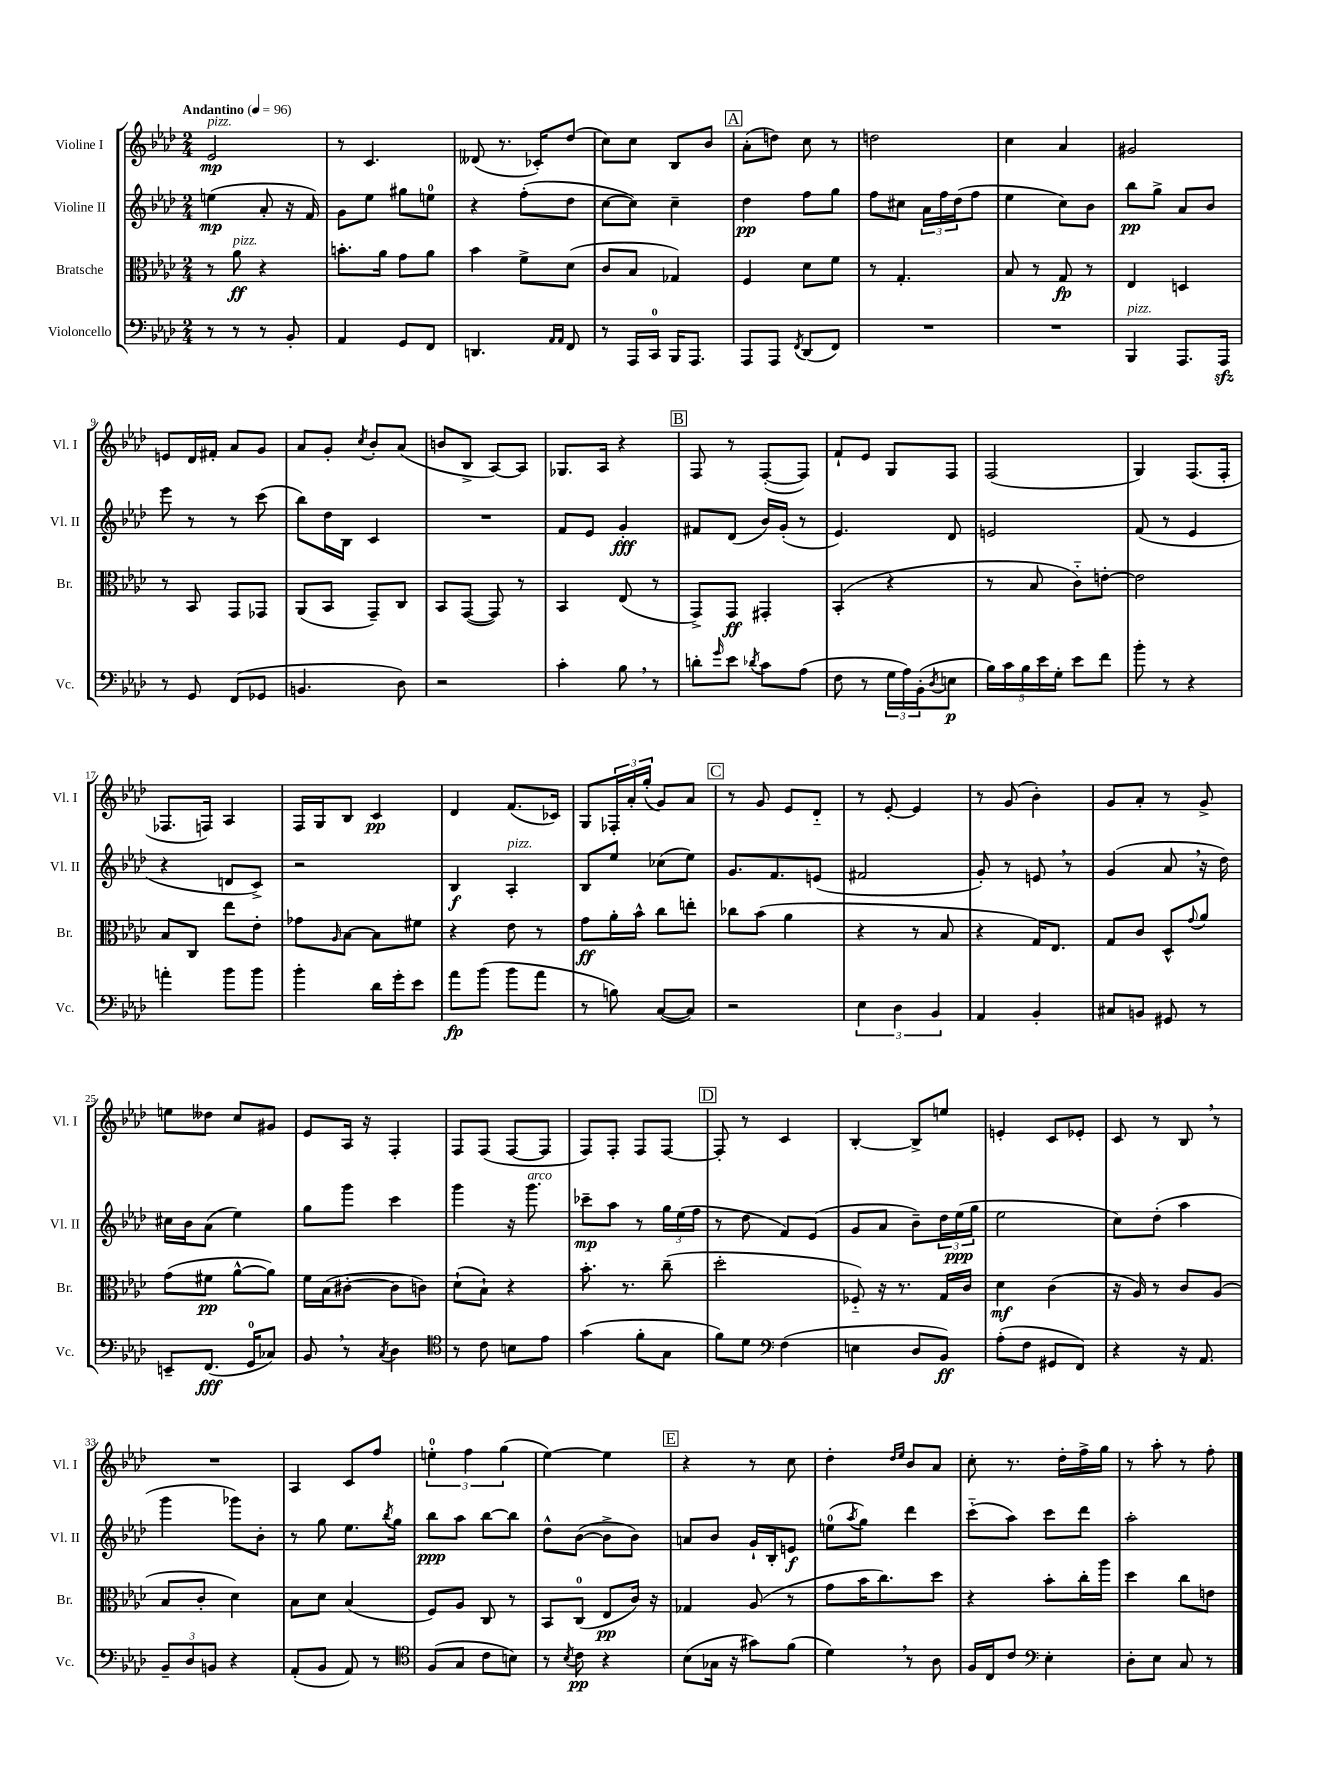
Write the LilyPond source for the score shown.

<<
\new StaffGroup <<
\new Staff = "s0" \with { instrumentName = "Violine I" shortInstrumentName = "Vl. I" } {
    \clef treble \key aes \major \numericTimeSignature \time 2/4 \tempo "Andantino" 4 = 96
    ees'2\mp^\markup { \italic "pizz." } |
    r8 c'4. |
    deses'8( r8. ces'16-.) des''8( |
    c''8) c''8 bes8 bes'8 |
    \mark \markup { \box "A" } aes'8-.( d''8) c''8 r8 |
    d''2 |
    c''4 aes'4 |
    gis'2 |
    e'8 des'16 fis'16-. aes'8 g'8 |
    aes'8 g'8-. \acciaccatura { c''8 } bes'8-. aes'8( |
    b'8 bes8-> aes8~) aes8 |
    ges8. aes16 r4 |
    \mark \markup { \box "B" } f8 r8 f8~-.( f8) |
    f'8-! ees'8 g8 f8 |
    f2( |
    g4) f8.( f16-. |
    fes8. f16) aes4 |
    f16 g16 bes8 c'4\pp |
    des'4 f'8.( ces'16) |
    g8 \tuplet 3/2 { fes16-. aes'16-. g''16-.( } g'8) aes'8 |
    \mark \markup { \box "C" } r8 g'8 ees'8 des'8-_ |
    r8 ees'8~-. ees'4 |
    r8 g'8( bes'4-.) |
    g'8 aes'8-. r8 g'8-> |
    e''8 deses''8 c''8 gis'8 |
    ees'8 aes16 r16 f4-. |
    f8 f8( f8~ f8 |
    f8) f8-. f8 f8~ |
    \mark \markup { \box "D" } f8-. r8 c'4 |
    bes4~-. bes8-> e''8 |
    e'4-. c'8 ees'8-. |
    c'8 r8 bes8 \breathe r8 |
    R2 |
    aes4 c'8 f''8 |
    \tuplet 3/2 { e''4-0-. f''4 g''4( } |
    ees''4~) ees''4 |
    \mark \markup { \box "E" } r4 r8 c''8 |
    des''4-. \grace { des''16 ees''16 } bes'8 aes'8 |
    c''8-. r8. des''16-. f''16-> g''16 |
    r8 aes''8-. r8 f''8-. \bar "|." |
}
\new Staff = "s1" \with { instrumentName = "Violine II" shortInstrumentName = "Vl. II" } {
    \clef treble \key aes \major \numericTimeSignature \time 2/4
    e''4\mp( aes'8-. r16 f'16) |
    g'8 ees''8 gis''8 e''8-0 |
    r4 f''8-.( des''8 |
    c''8~ c''8) c''4-- |
    \mark \markup { \box "A" } des''4\pp f''8 g''8 |
    f''8 cis''8 \tuplet 3/2 { aes'16 f''16 des''16( } f''8 |
    ees''4 c''8) bes'8 |
    bes''8\pp g''8-> aes'8 bes'8 |
    ees'''8 r8 r8 c'''8( |
    bes''8) des''16 bes16 c'4 |
    R2 |
    f'8 ees'8 g'4-.\fff |
    \mark \markup { \box "B" } fis'8 des'8( bes'16) g'16-.( r8 |
    ees'4.) des'8 |
    e'2 |
    f'8( r8 ees'4 |
    r4 d'8 c'8->) |
    r2 |
    bes4\f aes4-.^\markup { \italic "pizz." } |
    bes8 ees''8 ces''8( ees''8) |
    \mark \markup { \box "C" } g'8. f'8. e'8( |
    fis'2 |
    g'8-.) r8 e'8 \breathe r8 |
    g'4( aes'8 \breathe r16 des''16) |
    cis''16 bes'16 aes'8( ees''4) |
    g''8 g'''8 c'''4 |
    g'''4 r16 g'''8.^\markup { \italic "arco" } |
    ces'''8--\mp aes''8 r8 \tuplet 3/2 { g''16 ees''16( f''16 } |
    \mark \markup { \box "D" } r8 des''8 f'8) ees'8( |
    g'8 aes'8 bes'8--) \tuplet 3/2 { des''16 ees''16\ppp( g''16 } |
    ees''2 |
    c''8) des''8-.( aes''4 |
    g'''4 ges'''8) bes'8-. |
    r8 g''8 ees''8. \acciaccatura { bes''8 } g''16 |
    bes''8\ppp aes''8 bes''8~ bes''8 |
    des''8-^ bes'8~( bes'8-> bes'8) |
    \mark \markup { \box "E" } a'8 bes'8 g'16-! bes16-. e'8\f |
    e''8-0( \acciaccatura { aes''8 } g''8) des'''4 |
    c'''8-_( aes''8) c'''8 des'''8 |
    aes''2-. \bar "|." |
}
\new Staff = "s2" \with { instrumentName = "Bratsche" shortInstrumentName = "Br." } {
    \clef alto \key aes \major \numericTimeSignature \time 2/4
    r8 aes'8\ff^\markup { \italic "pizz." } r4 |
    b'8.-. aes'16 g'8 aes'8 |
    bes'4 f'8-> des'8( |
    c'8 bes8 ges4) |
    \mark \markup { \box "A" } f4 des'8 f'8 |
    r8 g4.-. |
    bes8 r8 g8\fp r8 |
    ees4 d4 |
    r8 bes,8 g,8 ges,8 |
    aes,8( bes,8 g,8--) c8 |
    bes,8 g,8~( g,8) r8 |
    bes,4 ees8( r8 |
    \mark \markup { \box "B" } g,8->) g,8\ff gis,4-. |
    bes,4-.( r4 |
    r8 bes8 c'8-_) e'8~-. |
    e'2 |
    bes8 c8 ees''8 ees'8-. |
    ges'8 \grace { aes16 } bes8~ bes8 fis'8 |
    r4 ees'8 r8 |
    g'8\ff aes'16-. bes'16-^ c''8 e''8-. |
    \mark \markup { \box "C" } ces''8 bes'8( aes'4 |
    r4 r8 bes8 |
    r4 g16) ees8. |
    g8 c'8 des8-^ \appoggiatura { g'8 } aes'8 |
    g'8( fis'8\pp aes'8~-^ aes'8) |
    f'16 bes16( cis'8~-. cis'8 c'8) |
    des'8-!( bes8-!) r4 |
    bes'8.-. r8. c''8--( |
    \mark \markup { \box "D" } des''2-. |
    fes8-_) r16 r8. g16 c'16 |
    des'4\mf c'4( |
    r16 aes16) r8 c'8 aes8( |
    bes8 c'8-. des'4) |
    bes8 des'8 bes4( |
    f8) aes8 c8 r8 |
    bes,8 c8-0( ees8\pp c'16) r16 |
    \mark \markup { \box "E" } ges4 aes8( r8 |
    g'8 bes'16 c''8.) des''8 |
    r4 bes'8-. c''16-. aes''16 |
    des''4 c''8 e'8 \bar "|." |
}
\new Staff = "s3" \with { instrumentName = "Violoncello" shortInstrumentName = "Vc." } {
    \clef bass \key aes \major \numericTimeSignature \time 2/4
    r8 r8 r8 bes,8-. |
    aes,4 g,8 f,8 |
    d,4. \grace { aes,16 aes,16 } f,8 |
    r8 aes,,16 c,16-0 bes,,16 aes,,8. |
    \mark \markup { \box "A" } aes,,8 aes,,8 \acciaccatura { f,8 } des,8( f,8) |
    R2 |
    R2 |
    bes,,4^\markup { \italic "pizz." } aes,,8. aes,,16\sfz |
    r8 g,8 f,8( ges,8 |
    b,4. des8) |
    r2 |
    c'4-. bes8 \breathe r8 |
    \mark \markup { \box "B" } d'8-. \grace { g'16 } ees'8 \acciaccatura { des'8 } c'8 aes8( |
    f8 r8 \tuplet 3/2 { g16 aes16) bes,16-.( } \acciaccatura { des8 } e8\p |
    \tuplet 5/4 { bes16) c'16 bes16 ees'16 g16-. } ees'8 f'8 |
    bes'8-. r8 r4 |
    a'4-. bes'8 bes'8 |
    bes'4-. des'16 g'16-. ees'8 |
    aes'8\fp bes'8( bes'8 aes'8 |
    r8 b8) c8~( c8) |
    \mark \markup { \box "C" } r2 |
    \tuplet 3/2 { ees4 des4 bes,4 } |
    aes,4 bes,4-. |
    cis8 b,8 gis,8 r8 |
    e,8-- f,8.\fff( g,16-0 ces8) |
    bes,8 \breathe r8 \acciaccatura { c8 } des4 |
    \clef tenor r8 c'8 b8 ees'8 |
    g'4( f'8-. g8 |
    \mark \markup { \box "D" } f'8) des'8 \clef bass f4( |
    e4 des8 bes,8\ff) |
    aes8-.( f8 gis,8 f,8) |
    r4 r16 aes,8. |
    \tuplet 3/2 { bes,8-- des8 b,8 } r4 |
    aes,8-.( bes,8 aes,8) r8 |
    \clef tenor f8( g8 c'8 b8) |
    r8 \acciaccatura { bes8 } c'8\pp r4 |
    \mark \markup { \box "E" } bes8( ges16 r16 gis'8) f'8( |
    des'4) \breathe r8 aes8 |
    f16 c16 c'8 \clef bass ees4-. |
    des8-. ees8 c8 r8 \bar "|." |
}
>>
>>
